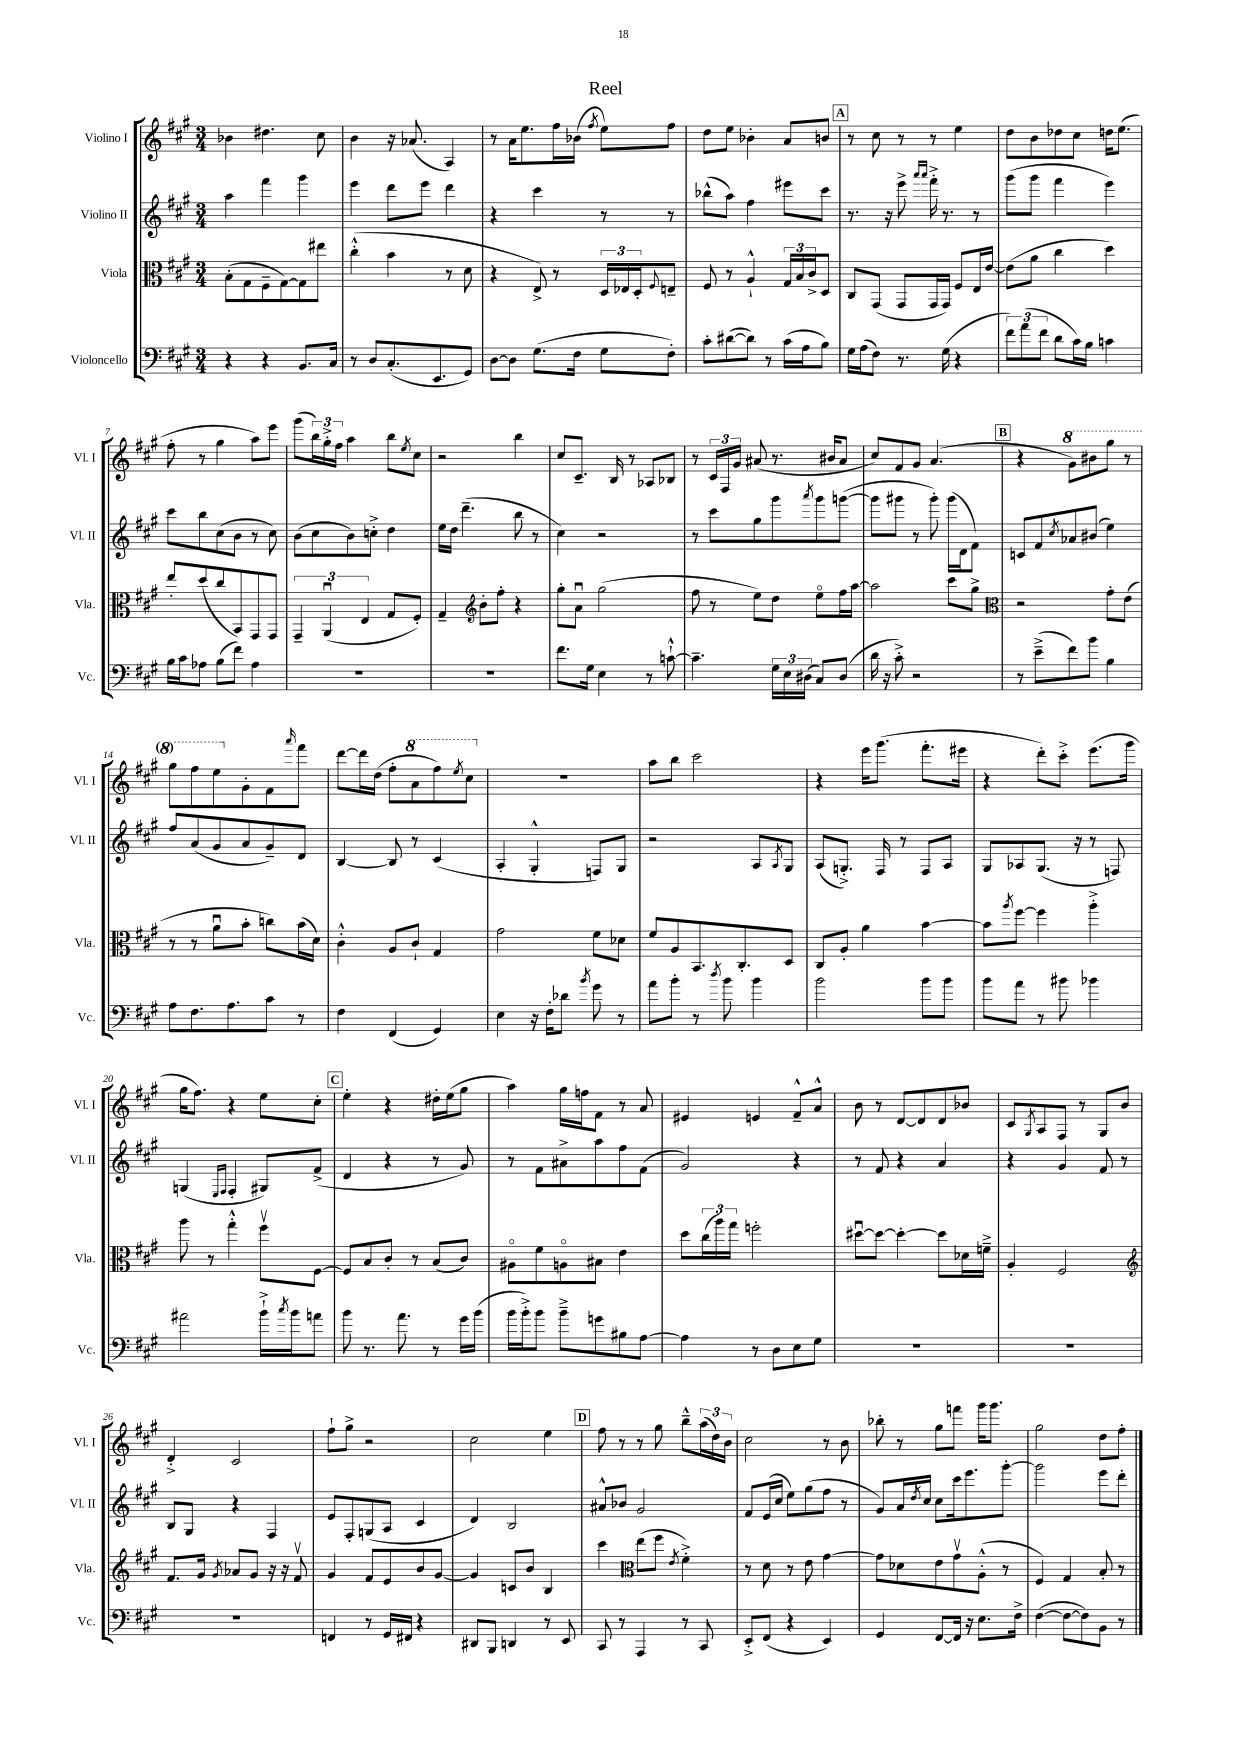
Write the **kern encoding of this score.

**kern	**kern	**kern	**kern
*staff4	*staff3	*staff2	*staff1
*clefF4	*clefC3	*clefG2	*clefG2
*k[f#c#g#]	*k[f#c#g#]	*k[f#c#g#]	*k[f#c#g#]
*M3/4	*M3/4	*M3/4	*M3/4
4r	(8B'	4aa	4b-
.	8G#	.	.
4r	8F#~	4fff#	4.dd#
.	[8G#)	.	.
8.BB	8G#]	4ggg#	.
.	8ee#	.	8cc#
16C#	.	.	.
=	=	=	=
8r	(4cc#'^^	4eee	4b
8D	.	.	.
(8.C#'	4b	8ddd	16r
.	.	.	(8.a-
.	.	8eee	.
8.EE	.	.	.
.	8r	4ddd	4A)
8GG#)	8d	.	.
=	=	=	=
[8D	4r	4r	8r
8D]	.	.	16a
.	.	.	8.ee
(8.G#	8E^)	4ccc#	.
.	8r	.	16ff#
16F#	.	.	(16b-
.	.	.	8qff#
8G#	24D	8r	8ee)
.	24E-	.	.
.	24D'	.	.
.	8qqF#	.	.
8F#')	8E~	8r	8ff#
=	=	=	=
8c#'	8F#	(8bb-^^	8dd
([8d#	8r	8aa)	8ee
8d#])	4A`^^	4ff#	4b-'
8r	.	.	.
(16c#	24G#	8eee#	8a
.	24B	.	.
16A	.	.	.
.	24c#^	.	.
8B)	8D	8ccc#	8b
=	=	=	=
16G#	8C#	8.r	8r
(16A	.	.	.
8F#)	(8GG#	.	8cc#
.	.	16r	.
8.r	8GG#	8eee^	8r
.	.	16qqaaa	.
.	.	16qqaaa	.
.	16GG#	16fff#'^	8r
(16G#	16GG#)	8.r	.
4r	8F#	.	4ee
.	16E	8r	.
.	[16e	.	.
=	=	=	=
12f#)	(8e]	(8ggg#	8dd
(12a	.	.	.
.	8a	8ggg#	8b
12f#	.	.	.
8d	4cc#	4fff#	8dd-
16c#)	.	.	8cc#
16B	.	.	.
4c	4dd)	4eee)	16dd
.	.	.	(8.ee
=	=	=	=
16B	8ee'	8ccc#	8ff#'
16c#	.	.	.
8A-	(8dd	8bb	8r
(8B	8cc#	(8cc#	4gg#
8f#)	8BB)	8b	.
4A-	8GG#	8r	8aa)
.	8GG#	8cc#)	8eee
=	=	=	=
2.r	6GG#~	(8b	(8ggg#
.	.	8cc#	24bb)
.	(6AAu	.	24gg#'^
.	.	.	24ff#
.	.	8b)	4aa
.	6E	.	.
.	.	8cc'^	.
.	8G#	4dd	8bb
.	.	.	8qee
.	8F#')	.	8cc#
=	=	=	=
2.r	4G#~	16ee	2r
.	.	16dd	.
.	.	(4.ddd~	.
*	*clefG2	*	*
.	8b'	.	.
.	8ff#'	.	.
.	4r	8bb	4bb
.	.	8r	.
=	=	=	=
8.f#	8gg#'	4cc#)	8cc#
.	8au	.	8.c#~
16G#	.	.	.
4E	(2gg#	2r	.
.	.	.	16B
.	.	.	8r
8r	.	.	8A-
[8c`^^	.	.	8B-
=	=	=	=
4.c~]	8ff#	8r	8r
.	8r	8ccc#	24c#
.	.	.	24F#
.	.	.	24g#
.	8ee)	8gg#	(8a#
24G#	8dd	8ggg#	8.r
24E	.	.	.
(24D#	.	.	.
.	.	8qaaa	.
8C#)	8eeo	8ggg#	.
.	.	.	16b#
(8D#	16ff#	([8ggg	8a#
.	[16aa	.	.
=	=	=	=
16d	2aa]	8ggg]	8cc#)
16r	.	.	.
8c#'^)	.	8ggg#	8f#
2r	.	8r	8g#
.	.	8ggg#')	(4.a
.	8ccc#	(16ggg#	.
.	.	16d	.
.	8gg#^	8f#)	.
=	=	=	=
*	*clefC3	*	*
8r	2r	8c	4r
(8e~^	.	8f#	.
.	.	8qcc#	.
8f#)	.	8a-	8gg#)
8b	.	(8b#	8bb#
4B	8g#'	4ee)	8ggg#
.	(8e	.	8r
=	=	=	=
8A	8r	8ff#	8ggg#
8.F#	8r	(8a	8fff#
.	8au	8g#	8eee
8.A	.	.	.
.	8b'	8a	8g#'
8c#	8cc)	8g#~)	8f#
.	.	.	16qqaaa
8r	(16b	8d	8fff#
.	16d)	.	.
=	=	=	=
4F#	4c#'^^	[4B	[8ddd
.	.	.	16ddd]
.	.	.	(16dd
(4FF#	8A	8B]	8ff#'
.	8c#`	8r	8aa
4GG#)	4G#	(4c#	8fff#)
.	.	.	8qeee
.	.	.	8ccc#
=	=	=	=
4E	2g#	4A'	2.r
16r	.	4G#'^^	.
16F#'	.	.	.
8d-	.	.	.
8qb	.	.	.
8g#	8f#	8F)	.
8r	8d-	8G#	.
=	=	=	=
8a	8f#	2r	8aa
8b'	8A	.	8bb
8r	8.BB	.	2ccc#
8qdd	.	.	.
8b	.	.	.
.	8.C#'	.	.
4b	.	8A	.
.	.	8qA	.
.	8D	8G#	.
=	=	=	=
2b	8C#	(8A	4r
.	8A'	8.G'^)	.
.	4a	.	16eee
.	.	16F#	(8.ggg#
.	.	8r	.
8b	[4b	8F#	8.fff#'
8b	.	8A	.
.	.	.	16eee#
=	=	=	=
8b	8b]	8G#	4r
.	8qaa	.	.
8a	[8ff#	8A-	.
8r	4ff#]	(8.G#	8ddd')
8b#	.	.	8ccc#'^
.	.	16r	.
4b-	4aa'^	8r	(8.eee
.	.	8F)	.
.	.	.	16ggg#
=	=	=	=
2a#	8aa	(4G	16gg#
.	.	.	8.ff#)
.	8r	.	.
.	.	16qqE	.
.	.	16qqF#	.
.	4gg#'^^	4F#'	4r
16b`^	8ff#v	8G#)	8ee
8qcc#	.	.	.
16b	.	.	.
8a	[8F#	(8f#^	8cc#'
=	=	=	=
8b	8F#]	4d	4ee'
8.r	8B	.	.
.	8c#'	4r	4r
8.a	.	.	.
.	8r	.	.
8r	(8B	8r	16dd#'
.	.	.	(16ee
16g#	8c#)	8g#)	8gg#
(16b	.	.	.
=	=	=	=
16b	8A#o	8r	4aa)
16b'^)	.	.	.
8b	8f#	8f#	.
8b~^	8Ao	8a#^	16gg#
.	.	.	16ff
8g	8B#	8aa	8f#
8B#	4e	8ff#	8r
[8A	.	(8f#	8a
=	=	=	=
4A]	8dd	2g#)	4e#
.	(24cc#	.	.
.	24aa)	.	.
.	24gg#	.	.
8r	2ff'	.	4e
8D	.	.	.
8E	.	4r	8f#~^^
8G#	.	.	8a^^
=	=	=	=
2.r	[8dd#u	8r	8b
.	8dd#_	8f#	8r
.	4dd#'_	4r	[8d
.	.	.	8d]
.	8dd#]	4a	8d
.	16d-	.	8b-
.	16f~^	.	.
=	=	=	=
2.r	4A'	4r	8c#
.	.	.	8qG#
.	.	.	8A
.	2F#	4g#	8F#
.	.	.	8r
.	.	8f#	8G#
.	.	8r	8b
=	=	=	=
*	*clefG2	*	*
2.r	8.f#	8B	4d'^
.	.	8G#	.
.	16g#	.	.
.	8qg#	.	.
.	8a-	4r	2c#
.	8g#	.	.
.	16r	4F#	.
.	16r	.	.
.	8f#v	.	.
=	=	=	=
4FF	4g#	8e	8ff#`
.	.	8F#'	8gg#^
8r	8f#	(8G	2r
16GG#	8e	8A	.
16FF#	.	.	.
4r	8b	4c#	.
.	[8g#	.	.
=	=	=	=
8DD#	4g#]	4d)	2cc#
8BBB	.	.	.
4DD	8c	2B	.
.	8b	.	.
8r	4B	.	4ee
8EE	.	.	.
=	=	=	=
8CC#	4ccc#	8a#^^	8ff#
8r	.	8b-	8r
*	*clefC3	*	*
4AAA	(8ee	2g#	8r
.	8ff#	.	8gg#
.	8qe	.	.
8r	4f#'^)	.	8bb~^^
8CC#	.	.	(24aa
.	.	.	24dd)
.	.	.	24b
=	=	=	=
8EE'^	8r	8f#	2cc#
(8FF#	8d	(16e	.
.	.	16cc#	.
4r	8r	8ee)	.
.	8e	(8gg#	.
4EE)	[4g#	8ff#	8r
.	.	8r	8b
=	=	=	=
4GG#	8g#]	8g#)	8bb-'
.	8d-	16a	8r
.	.	8qdd	.
.	.	16cc#	.
[8FF#	8e	8cc#	8gg#
16FF#]	8g#v	16ccc#	8fff
16r	.	8.eee	.
8.E	(8A'^^	.	16ggg#
.	.	.	8.ggg#
.	8r	[8ggg#'	.
16F#^	.	.	.
=	=	=	=
([4F#	4F#)	2ggg#]	2gg#
8F#_	4G#	.	.
8F#])	.	.	.
8BB	8B'	8eee	8dd
8r	8r	8ddd'	8ff#'
==	==	==	==
*-	*-	*-	*-
